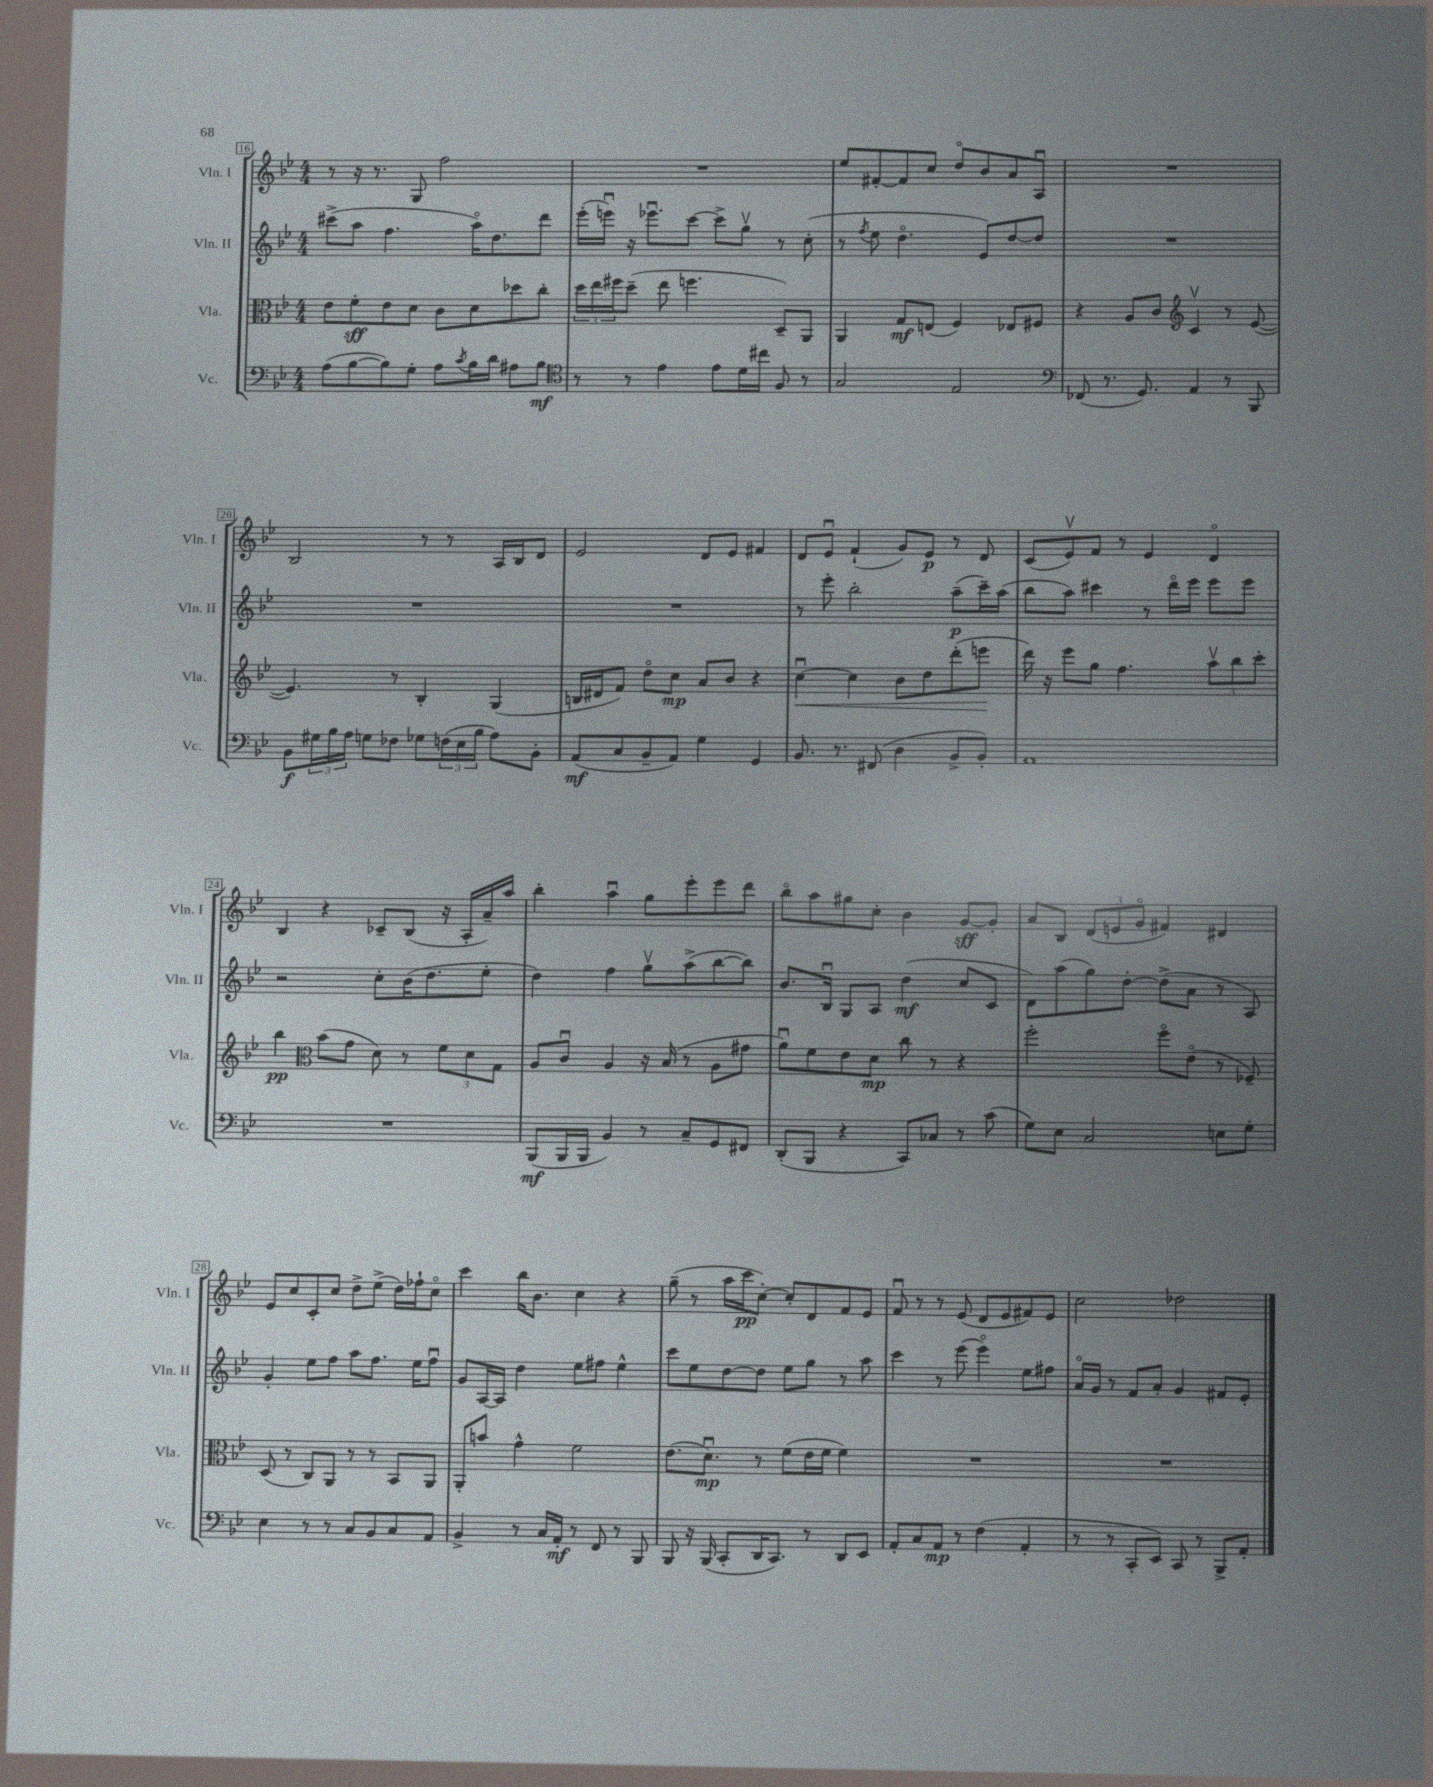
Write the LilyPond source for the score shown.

<<
\new StaffGroup <<
\new Staff = "s0" \with { instrumentName = "Vln. I" shortInstrumentName = "Vln. I" } {
    \clef treble \key bes \major \numericTimeSignature \time 4/4
    r8 r16 r8. g8 f''2 |
    R1 |
    ees''8 fis'8~-. fis'8 c''8 d''8\flageolet bes'8 a'8 a8\downbow |
    R1 |
    bes2 r8 r8 a16 bes16 d'8 |
    ees'2 d'8 ees'8 fis'4 |
    d'8 ees'8\downbow f'4-!( g'8) ees'8\p r8 d'8 |
    c'8( ees'8\upbow) f'8 r8 ees'4 d'4\flageolet |
    bes4 r4 ces'8-- bes8( r16 a16-. a'16--) a''16 |
    bes''4-. a''4\downbow g''8 ees'''8-. ees'''8 d'''8 |
    bes''8\flageolet a''8 gis''8 c''8-. bes'4 g'8~\sff g'8-. |
    a'8 bes8 \tuplet 3/2 { d'8( e'8 g'8\flageolet } fis'4) dis'4 |
    ees'8 c''8 c'8-. c''8 d''8-> ees''8->( d''16) fes''16-! c''8\flageolet |
    c'''4 bes''16 bes'8. c''4 r4 |
    g''8--( r8 a''16 c'''16\pp c''8~-.) c''8-. d'8 f'8 ees'8 |
    f'8\downbow r8 r8 ees'8( d'8 ees'8 fis'8) ees'8 |
    c''2 des''2 \bar "|." |
}
\new Staff = "s1" \with { instrumentName = "Vln. II" shortInstrumentName = "Vln. II" } {
    \clef treble \key bes \major \numericTimeSignature \time 4/4
    cis'''8->( a''8 f''4. a''16\flageolet) d''8. d'''8 |
    ees'''16-.( e'''16\downbow) r16 ees'''8.\downbow c'''8~ c'''8-> g''8\upbow r8 c''8-.( |
    r8 \acciaccatura { f''8 } ees''8 d''4.\flageolet ees'8) d''8~ d''8 |
    R1 |
    R1 |
    R1 |
    r8 ees'''8-. bes''2-. a''8--\p( c'''16--) a''16( |
    bes''8 a''8) cis'''4 r8 d'''16\flageolet ees'''16 ees'''8 ees'''8 |
    r2 c''8-. bes'16( d''8. ees''8-. |
    d''4) f''4 g''8\upbow a''8->( bes''8~ bes''8) |
    bes'8. bes16\downbow g8 a8 d''4\mf( c''8 c'8 |
    d'8) a''8( g''8) d''8~-. d''8->( a'8 r8 a8) |
    g'4-. ees''8 f''8 a''8 f''8. ees''16 f''8\downbow |
    g'8 a16~ a16 d''4 ees''8 fis''8 ees''4-^ |
    c'''8 ees''8 d''8~ d''8 ees''8 g''8 r8 a''8 |
    c'''4 r8 ees'''8( ees'''4\flageolet) ees''8 fis''8 |
    a'16\flageolet g'16 r8 f'8 a'8-. g'4 fis'8 ees'8-. \bar "|." |
}
\new Staff = "s2" \with { instrumentName = "Vla." shortInstrumentName = "Vla." } {
    \clef alto \key bes \major \numericTimeSignature \time 4/4
    ees'8 f'8-.\sff ees'8 d'8 c'8 d'8 des''8 c''8-. |
    \tuplet 3/2 { d''16 ees''16 fis''16 } d''8--( ees''8 f''4. d8--) a,8 |
    a,4 g8\mf e8( f4) ees8 fis8 |
    r4 a8 c'8 \clef treble c'4\upbow r8 ees'8~( |
    ees'4.) r8 bes4-. g4( |
    b16 dis'16 f'8) d''8\flageolet c''8\mp a'8 bes'8 r4 |
    c''4~\downbow\< c''4 bes'8 d''8 d'''8-.( e'''8\! |
    d'''16) r16 ees'''8 g''8 f''4. \tuplet 3/2 { a''8\upbow bes''8 c'''8-. } |
    bes''4\pp \clef alto bes'8( g'8 d'8) r8 \tuplet 3/2 { f'8 d'8 g8 } |
    a8 c'8\downbow a4 r16 bes16( r8 a8 gis'8 |
    a'8\downbow) f'8 ees'8 d'8\mp c''8 r8 r4 |
    f''2-. f''8\flageolet ees'8\flageolet( r8 fes8--) |
    d8( r8 c8) a,8 r8 r8 bes,8 a,8 |
    a,8-. b'8 g'4-^ f'2 |
    ees'8.( d'8.\downbow\mp) r8 f'8( ees'16 f'16 f'4) |
    R1 |
    R1 \bar "|." |
}
\new Staff = "s3" \with { instrumentName = "Vc." shortInstrumentName = "Vc." } {
    \clef bass \key bes \major \numericTimeSignature \time 4/4
    a8( bes8~ bes8) g8-. a8 \acciaccatura { c'8 } bes16 d'16 ais8 bes8\mf |
    \clef tenor r8 r8 ees'4 ees'8 d'16 cis''16 f8 r8 |
    g2 ees2 |
    \clef bass fes,8( r8. g,8.) a,4 r8 bes,,8 |
    bes,8\f \tuplet 3/2 { gis16 bes16 a16 } g8 fes8 ges8 \tuplet 3/2 { f16( ees16 bes16 } a8) bes,8-. |
    a,8\mf( c8 bes,8-- a,8) g4 g,4 |
    bes,8. r8. fis,8( d4 bes,8-> bes,8-.) |
    a,1 |
    R1 |
    bes,,8\mf( bes,,16 bes,,16 bes,4) r8 c8-- g,8 fis,8 |
    d,8-.( bes,,8 r4 c,8) ces8 r8 c'8( |
    g8) ees8 c2 e8 g8-. |
    ees4 r8 r8 c8 bes,8 c8 a,8 |
    bes,4-> r8 c16 a,16-.\mf r8 f,8 r8 bes,,8 |
    bes,,8 r16 bes,,16( c,8-. d,16 c,8.) r8 d,8 ees,8 |
    a,8-. c8 a,8\mp r8 f4( a,4-. |
    r8 r8 c,8-. ees,8) c,8 r8 bes,,8-> a,8-. \bar "|." |
}
>>
>>
\layout { \context { \Score currentBarNumber = #16 \override BarNumber.stencil = #(make-stencil-boxer 0.1 0.3 ly:text-interface::print) } }
